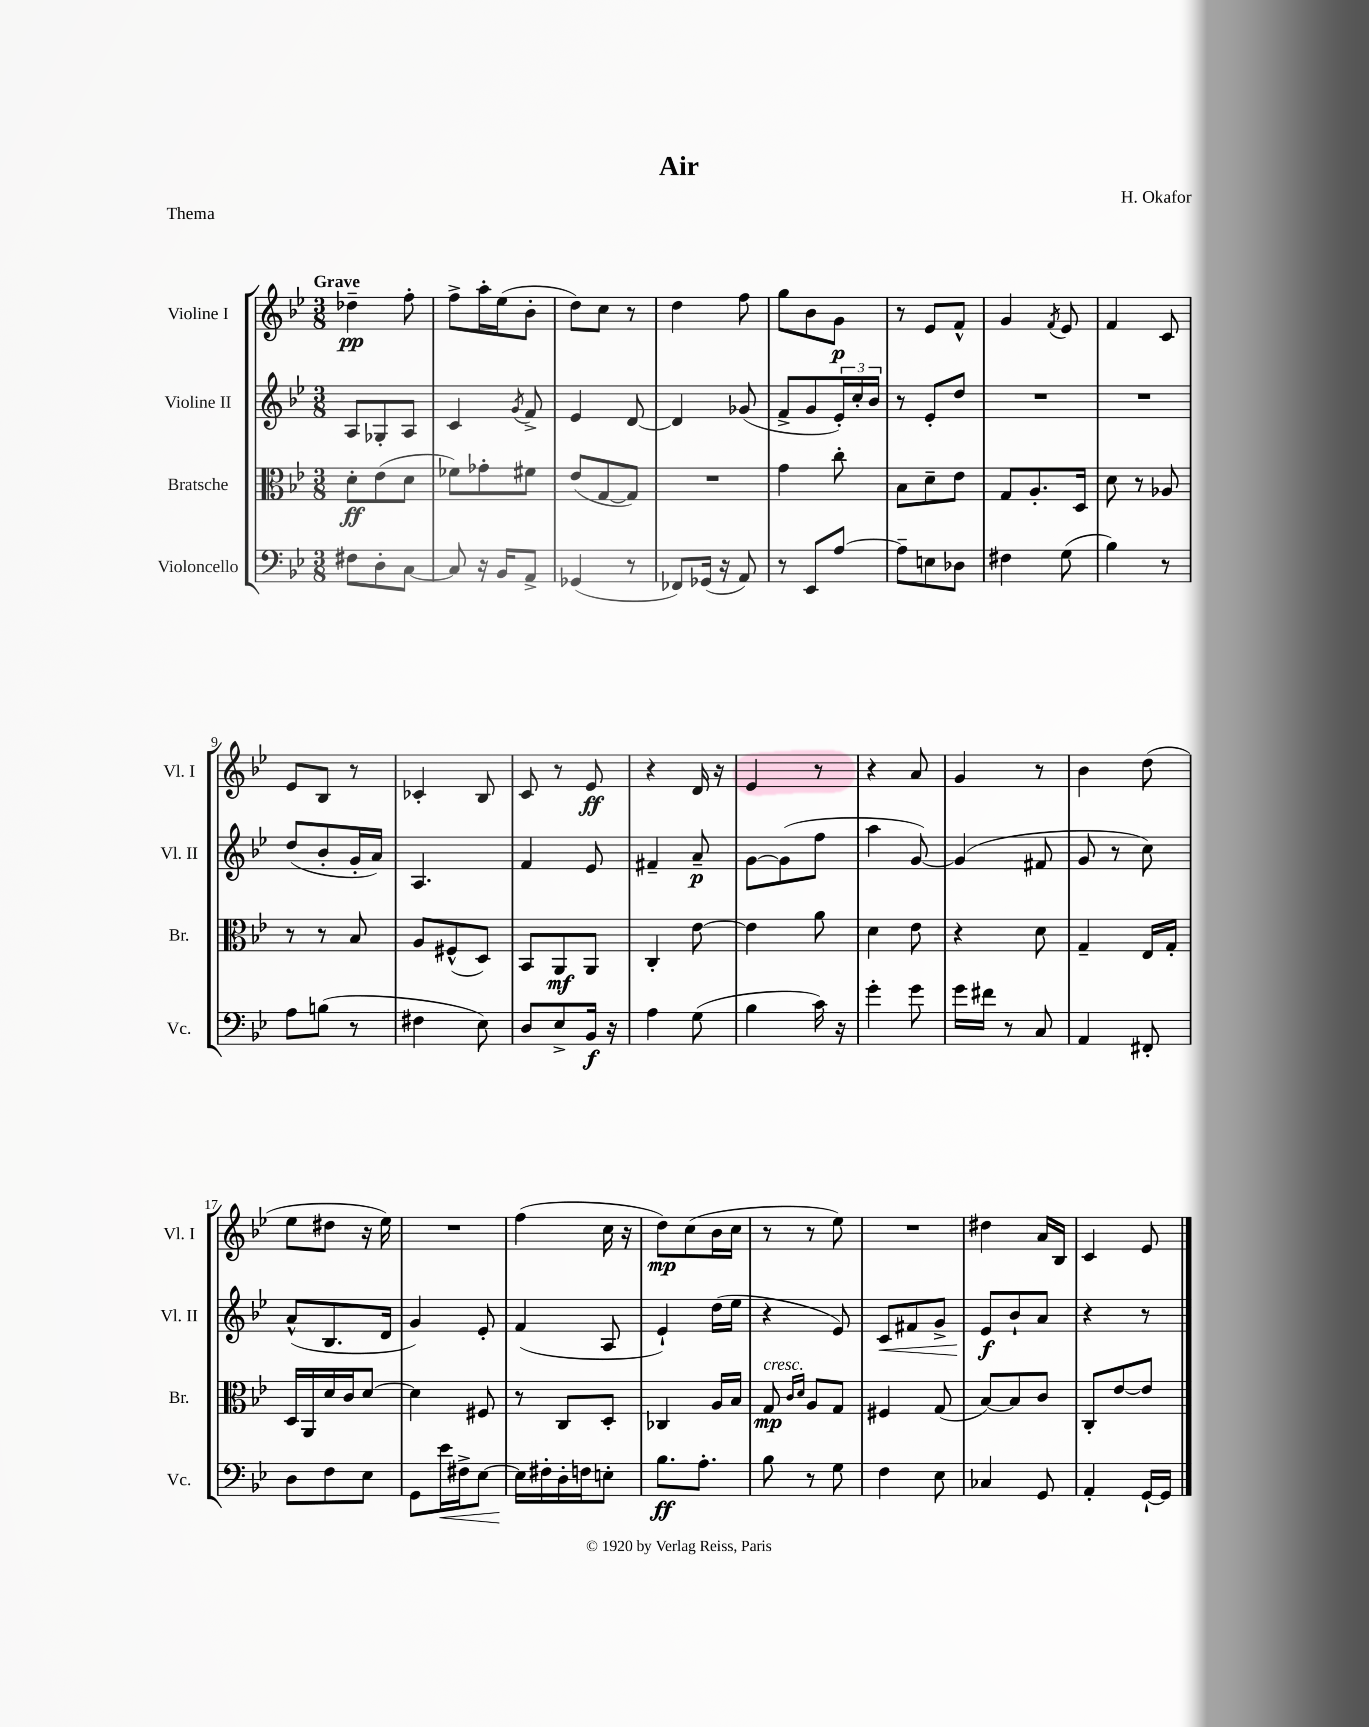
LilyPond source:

\header { title = "Air" composer = "H. Okafor" piece = "Thema" }
<<
\new StaffGroup <<
\new Staff = "s0" \with { instrumentName = "Violine I" shortInstrumentName = "Vl. I" } {
    \clef treble \key bes \major \numericTimeSignature \time 3/8 \tempo "Grave"
    des''4--\pp f''8-. |
    f''8-> a''16-. ees''16( bes'8-. |
    d''8) c''8 r8 |
    d''4 f''8 |
    g''8 bes'8 g'8\p |
    r8 ees'8 f'8-^ |
    g'4 \acciaccatura { f'8 } ees'8 |
    f'4 c'8 |
    ees'8 bes8 r8 |
    ces'4-. bes8 |
    c'8 r8 ees'8\ff |
    r4 d'16 r16 |
    ees'4 r8 |
    r4 a'8 |
    g'4 r8 |
    bes'4 d''8( |
    ees''8 dis''8 r16 ees''16) |
    R4. |
    f''4( c''16 r16 |
    d''8\mp) c''8( bes'16 c''16 |
    r8 r8 ees''8) |
    R4. |
    dis''4 a'16 bes16 |
    c'4 ees'8 \bar "|." |
}
\new Staff = "s1" \with { instrumentName = "Violine II" shortInstrumentName = "Vl. II" } {
    \clef treble \key bes \major \numericTimeSignature \time 3/8
    a8 ges8-. a8 |
    c'4 \acciaccatura { g'8 } f'8-> |
    ees'4 d'8~ |
    d'4 ges'8( |
    f'8-> g'8 \tuplet 3/2 { ees'16-.) c''16-. bes'16 } |
    r8 ees'8-. d''8 |
    R4. |
    R4. |
    d''8( bes'8-. g'16-. a'16) |
    a4. |
    f'4 ees'8 |
    fis'4-- a'8--\p |
    g'8~ g'8( f''8 |
    a''4 g'8~) |
    g'4( fis'8 |
    g'8 r8 c''8) |
    a'8-^( bes8. d'16 |
    g'4) ees'8-. |
    f'4( a8 |
    ees'4-!) d''16( ees''16 |
    r4 ees'8) |
    c'8\< fis'8 g'8-> |
    ees'8\f\! bes'8-! a'8 |
    r4 r8 \bar "|." |
}
\new Staff = "s2" \with { instrumentName = "Bratsche" shortInstrumentName = "Br." } {
    \clef alto \key bes \major \numericTimeSignature \time 3/8
    d'8-.\ff ees'8( d'8 |
    fes'8) ges'8-. fis'8 |
    ees'8( g8~ g8) |
    R4. |
    g'4 c''8-. |
    bes8 d'8-- ees'8 |
    g8 a8.-. d16 |
    d'8 r8 aes8 |
    r8 r8 bes8 |
    a8 fis8-^( d8) |
    bes,8 a,8\mf a,8 |
    c4-. ees'8~ |
    ees'4 a'8 |
    d'4 ees'8 |
    r4 d'8 |
    g4-- ees16 g16-. |
    d16 a,16 d'16 c'16 d'8~ |
    d'4 fis8 |
    r8 c8 d8-. |
    ces4 a16 bes16 |
    g8\mp^\markup { \italic "cresc." } \grace { c'16 d'16 } a8 g8 |
    fis4 g8( |
    bes8~) bes8 c'8 |
    c8-. ees'8~ ees'8 \bar "|." |
}
\new Staff = "s3" \with { instrumentName = "Violoncello" shortInstrumentName = "Vc." } {
    \clef bass \key bes \major \numericTimeSignature \time 3/8
    fis8 d8-. c8~ |
    c8 r16 bes,16 a,8-> |
    ges,4( r8 |
    fes,8) ges,16( r16 a,8) |
    r8 ees,8 a8~ |
    a8-- e8 des8 |
    fis4 g8( |
    bes4) r8 |
    a8 b8( r8 |
    fis4 ees8) |
    d8 ees8-> bes,16\f r16 |
    a4 g8( |
    bes4 c'16) r16 |
    g'4-. g'8 |
    g'16 fis'16 r8 c8 |
    a,4 fis,8-. |
    d8 f8 ees8 |
    g,8 ees'16\< fis16-> ees8~ |
    ees16\! fis16-. d16-. f16 e8-. |
    bes8.\ff a8.-. |
    bes8 r8 g8 |
    f4 ees8 |
    ces4 g,8 |
    a,4-. g,16~-! g,16 \bar "|." |
}
>>
>>
